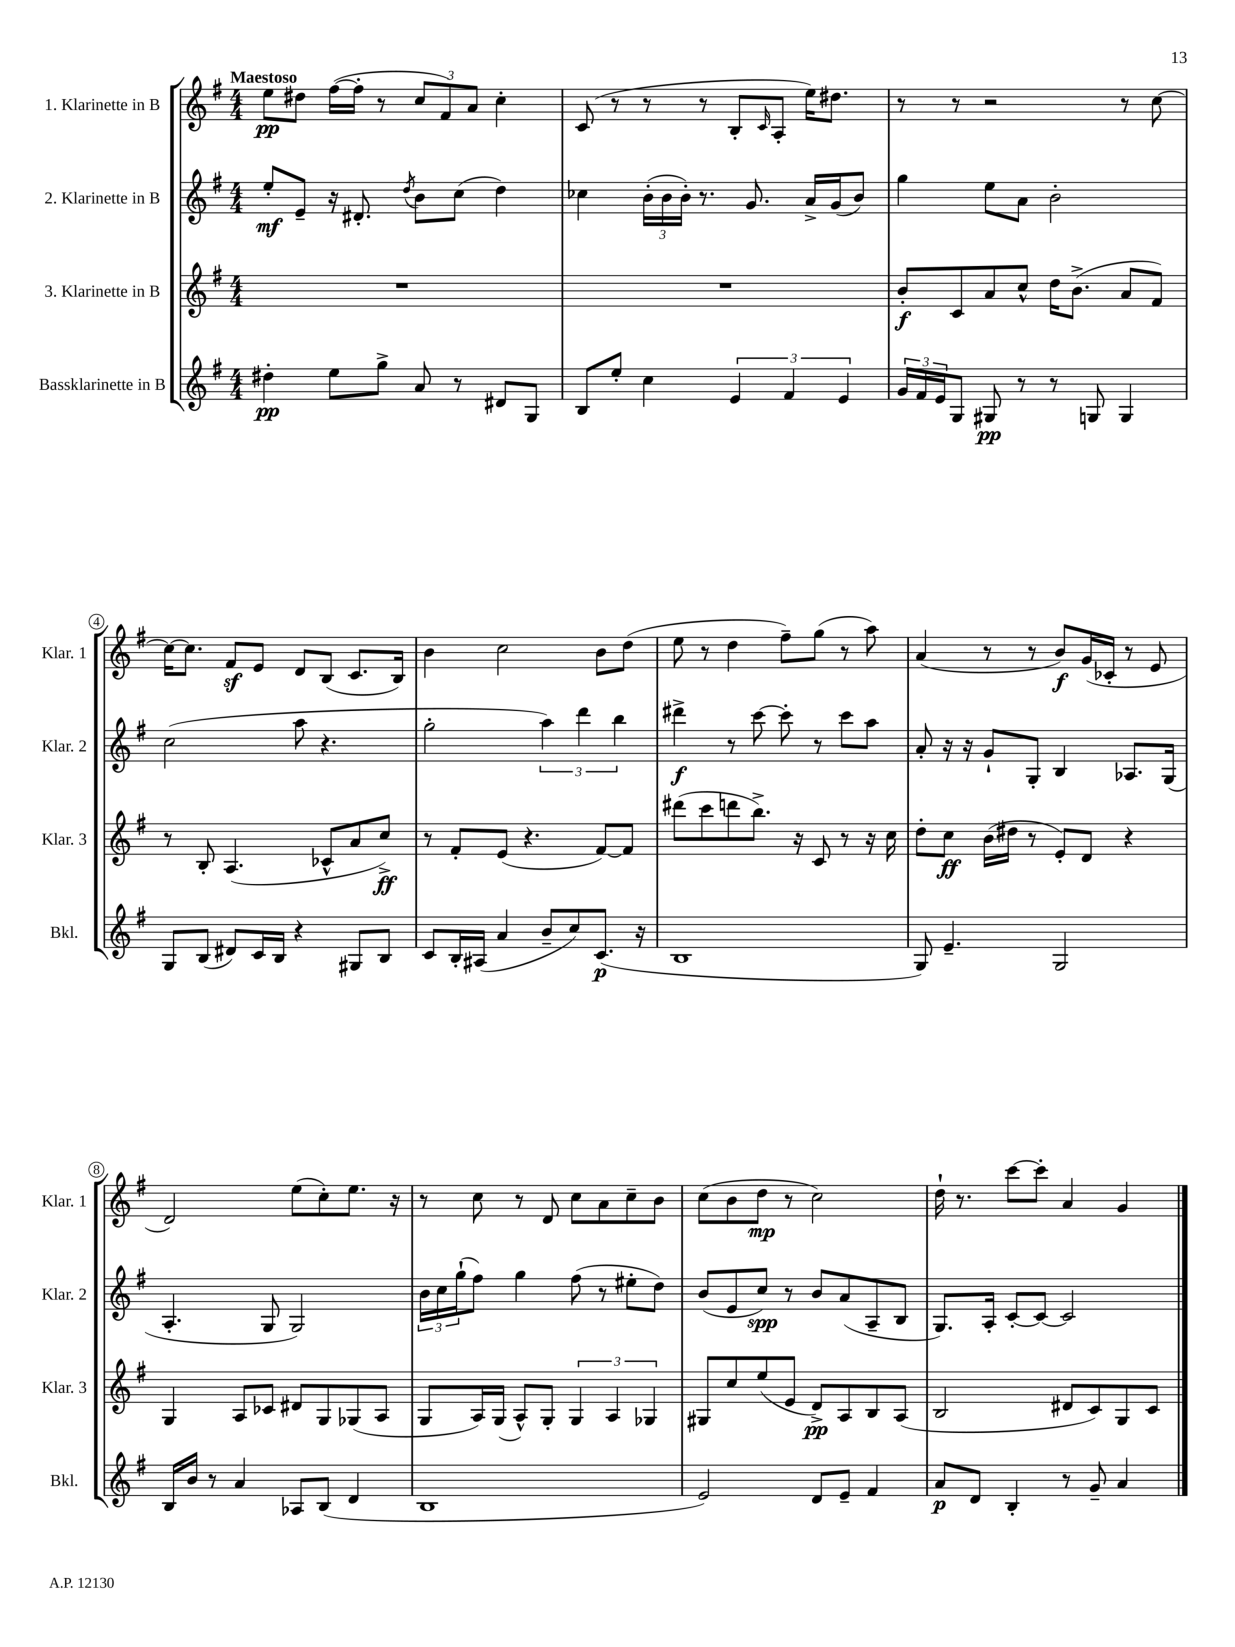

**kern	**dynam	**kern	**dynam	**kern	**dynam	**kern	**dynam
*part4	*part4	*part3	*part3	*part2	*part2	*part1	*part1
*staff4	*staff4	*staff3	*staff3	*staff2	*staff2	*staff1	*staff1
*I"Bassklarinette in B	*	*I"3. Klarinette in B	*	*I"2. Klarinette in B	*	*I"1. Klarinette in B	*
*I'Bkl.	*	*I'Klar. 3	*	*I'Klar. 2	*	*I'Klar. 1	*
*clefG2	*	*clefG2	*	*clefG2	*	*clefG2	*
*k[f#]	*	*k[f#]	*	*k[f#]	*	*k[f#]	*
*M4/4	*	*M4/4	*	*M4/4	*	*M4/4	*
=1	=1	=1	=1	=1	=1	=1	=1
!	!	!	!	!	!	!LO:TX:a:B:t=Maestoso	!
4dd#X'\	pp	1r	.	8ee'/L	mf	8ee\L	pp
.	.	.	.	8e~/J	.	8dd#X\J	.
8ee\L	.	.	.	16r	.	([16ff#\LL	.
.	.	.	.	8.d#X'/	.	16ff#'\JJ]	.
8gg^\J	.	.	.	.	.	8r	.
.	.	.	.	8qdd/	.	.	.
8a/	.	.	.	8b\L	.	12cc/L	.
.	.	.	.	.	.	12f#/)	.
8r	.	.	.	(8cc\J	.	.	.
.	.	.	.	.	.	12a/J	.
8d#X/L	.	.	.	4dd\)	.	4cc'\	.
8G/J	.	.	.	.	.	.	.
=2	=2	=2	=2	=2	=2	=2	=2
8B/L	.	1r	.	4cc-X\	.	(8c/	.
8ee'/J	.	.	.	.	.	8r	.
4cc\	.	.	.	(24b'\LL	.	8r	.
.	.	.	.	24b\	.	.	.
.	.	.	.	24b'\JJ)	.	.	.
.	.	.	.	8.r	.	8r	.
6e/	.	.	.	.	.	8B'/L	.
.	.	.	.	8.g/	.	.	.
.	.	.	.	.	.	16qqc/	.
.	.	.	.	.	.	8A'/J	.
6f#/	.	.	.	.	.	.	.
.	.	.	.	16a^/LL	.	16ee\KL)	.
.	.	.	.	(16g/J	.	8.dd#X\J	.
6e/	.	.	.	.	.	.	.
.	.	.	.	8b/J)	.	.	.
=3	=3	=3	=3	=3	=3	=3	=3
24g/LL	.	8b'/L	f	4gg\	.	8r	.
24f#/	.	.	.	.	.	.	.
24e/J	.	.	.	.	.	.	.
8G/J	.	8c/	.	.	.	8r	.
8G#X/	pp	8a/	.	8ee\L	.	2r	.
8r	.	8cc^^/J	.	8a\J	.	.	.
8r	.	16dd\KL	.	2b'\	.	.	.
.	.	(8.b^\J	.	.	.	.	.
8Gn/	.	.	.	.	.	.	.
4G/	.	8a/L	.	.	.	8r	.
.	.	8f#/J)	.	.	.	[8cc\	.
!!LO:LB:g=z
=4	=4	=4	=4	=4	=4	=4	=4
8G/L	.	8r	.	(2cc\	.	16cc\KL_	.
.	.	.	.	.	.	8.cc\J]	.
(8B/J	.	8B'/	.	.	.	.	.
8d#X/L)	.	(4.A/	.	.	.	8f#z/L	.
16c/L	.	.	.	.	.	8e/J	.
16B/JJ	.	.	.	.	.	.	.
4r	.	.	.	8aa\	.	8d/L	.
.	.	8c-X^^/L	.	4.r	.	(8B/J	.
8G#X/L	.	8a/	.	.	.	8.c/L	.
8B/J	.	8cc^/J)	ff	.	.	.	.
.	.	.	.	.	.	16B/Jk)	.
=5	=5	=5	=5	=5	=5	=5	=5
8c/L	.	8r	.	2gg'\	.	4b\	.
16B'/L	.	8f#'/L	.	.	.	.	.
(16A#X/JJ	.	.	.	.	.	.	.
4a/	.	(8e/J	.	.	.	2cc\	.
.	.	4.r	.	.	.	.	.
8b~/L	.	.	.	6aa\)	.	.	.
8cc/)	.	.	.	.	.	.	.
.	.	.	.	6ddd\	.	.	.
(8.c/J	p	[8f#/L)	.	.	.	8b\L	.
.	.	.	.	6bb\	.	.	.
.	.	8f#/J]	.	.	.	(8dd\J	.
16r	.	.	.	.	.	.	.
=6	=6	=6	=6	=6	=6	=6	=6
1B	.	(8ddd#X\L	.	4ddd#X^\	f	8ee\	.
.	.	8ccc\	.	.	.	8r	.
.	.	8dddn\	.	8r	.	4dd\	.
.	.	8.bb^\J)	.	[8ccc\	.	.	.
.	.	.	.	8ccc'\]	.	8ff#~\L)	.
.	.	16r	.	.	.	.	.
.	.	8c/	.	8r	.	(8gg\J	.
.	.	8r	.	8ccc\L	.	8r	.
.	.	16r	.	8aa\J	.	8aa\)	.
.	.	16cc\	.	.	.	.	.
=7	=7	=7	=7	=7	=7	=7	=7
8G/)	.	8dd'\L	.	8a'/	.	(4a/	.
4.e~/	.	8cc\J	ff	16r	.	.	.
.	.	.	.	16r	.	.	.
.	.	(16b\LL	.	8g`/L	.	8r	.
.	.	16dd#X\JJ	.	.	.	.	.
.	.	8r	.	8G'/J	.	8r	.
2G/	.	8e'/L)	.	4B/	.	8b/L)	f
.	.	8d/J	.	.	.	(16g/L	.
.	.	.	.	.	.	16c-X'/JJ	.
.	.	4r	.	8.A-X/L	.	8r	.
.	.	.	.	.	.	8e/	.
.	.	.	.	(16G/Jk	.	.	.
!!LO:LB:g=z
=8	=8	=8	=8	=8	=8	=8	=8
16B/LL	.	4G/	.	4.A'/	.	2d/)	.
16b/JJ	.	.	.	.	.	.	.
8r	.	.	.	.	.	.	.
4a/	.	8A/L	.	.	.	.	.
.	.	8c-X/J	.	8G/	.	.	.
8A-X/L	.	8d#X/L	.	2G/)	.	(8ee\L	.
(8B/J	.	8G/	.	.	.	8cc'\)	.
4d/	.	(8G-X/	.	.	.	8.ee\J	.
.	.	8A/J	.	.	.	.	.
.	.	.	.	.	.	16r	.
=9	=9	=9	=9	=9	=9	=9	=9
1B	.	8G/L	.	24b\LL	.	8r	.
.	.	.	.	24cc\	.	.	.
.	.	.	.	(24gg`\J	.	.	.
.	.	16A/L)	.	8ff#\J)	.	8cc\	.
.	.	(16G/JJ	.	.	.	.	.
.	.	8A^^/L)	.	4gg\	.	8r	.
.	.	8G'/J	.	.	.	8d/	.
.	.	6G/	.	(8ff#\	.	8cc\L	.
.	.	.	.	8r	.	8a\	.
.	.	6A/	.	.	.	.	.
.	.	.	.	8ee#X'\L	.	8cc~\	.
.	.	6G-X/	.	.	.	.	.
.	.	.	.	8dd\J)	.	8b\J	.
=10	=10	=10	=10	=10	=10	=10	=10
2e/)	.	8G#X/L	.	(8b/L	.	(8cc\L	.
.	.	8cc/	.	8e/	.	8b\	.
.	.	(8ee/	.	8cc/J)	spp	8dd\J	mp
.	.	8e/J	.	8r	.	8r	.
8d/L	.	8d^/L)	pp	8b/L	.	2cc\)	.
8e~/J	.	8A/	.	(8a/	.	.	.
4f#/	.	8B/	.	8A~/	.	.	.
.	.	(8A/J	.	8B/J	.	.	.
=11	=11	=11	=11	=11	=11	=11	=11
8a/L	p	2B/	.	8.G/L)	.	16dd`\	.
.	.	.	.	.	.	8.r	.
8d/J	.	.	.	.	.	.	.
.	.	.	.	16A'/Jk	.	.	.
4B'/	.	.	.	[8c'/L	.	[8ccc\L	.
.	.	.	.	8c/J_	.	8ccc'\J]	.
8r	.	8d#X/L	.	2c/]	.	4a/	.
8g~/	.	8c/)	.	.	.	.	.
4a/	.	8G/	.	.	.	4g/	.
.	.	8c/J	.	.	.	.	.
==	==	==	==	==	==	==	==
*-	*-	*-	*-	*-	*-	*-	*-
